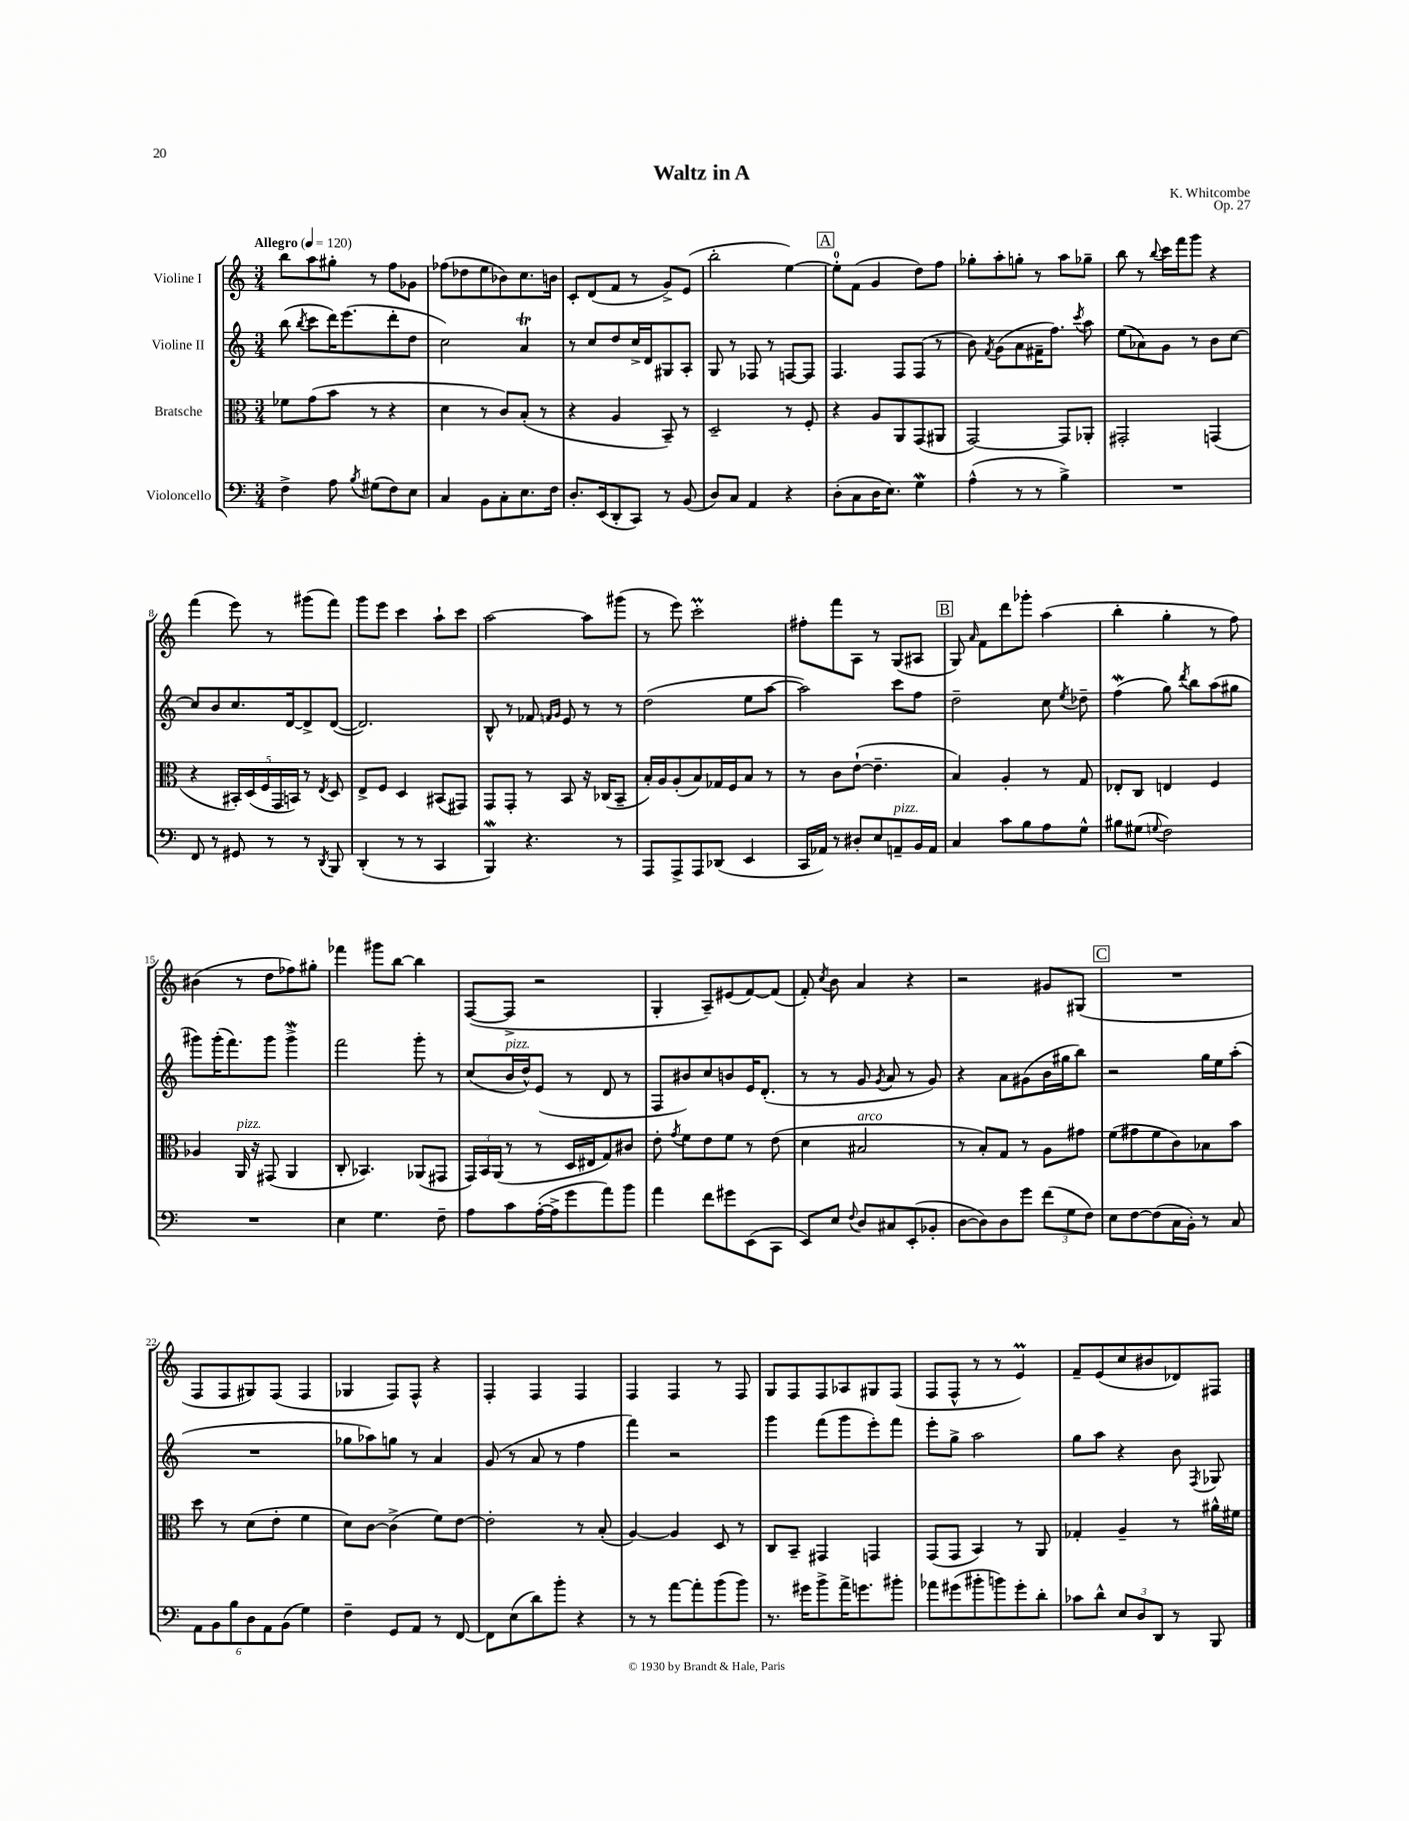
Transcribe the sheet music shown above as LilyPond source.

\header { title = "Waltz in A" composer = "K. Whitcombe" opus = "Op. 27" }
<<
\new StaffGroup <<
\new Staff = "s0" \with { instrumentName = "Violine I" } {
    \clef treble \key c \major \numericTimeSignature \time 3/4 \tempo "Allegro" 4 = 120
    \autoBeamOff b''8[ a''8 gis''8]-. r8 f''8[ ges'8] |
    fes''8[( des''8 e''8 bes'8) c''8. b'16] |
    c'8[-. d'8( f'8] r8 g'8[->) e'8]( |
    b''2-. e''4~) |
    \mark \markup { \box "A" } e''8[-0-. f'8]( g'4 d''8[) f''8] |
    ges''8[-. a''8-. g''8]-. r8 a''8[ ges''8]-- |
    b''8 r8 \appoggiatura { b''8 } c'''16[ f'''16 g'''8] r4 |
    f'''4( e'''8) r8 gis'''8[( f'''8]) |
    g'''8[ e'''8] c'''4 a''8[-! c'''8] |
    a''2~ a''8[ gis'''8]( |
    r8 e'''8) c'''2-.\prall |
    fis''8[-. f'''8 a8] r8 g8[( ais8] |
    \mark \markup { \box "B" } g8) \grace { a'16 } f'8[ d'''8 ges'''8]-. a''4( |
    b''4-. g''4-. r8 f''8) |
    bis'4( r8 d''8[ fes''8) gis''8]-. |
    fes'''4 gis'''8[ b''8]~ b''4 |
    f8[~( f8]-> r2 |
    g4-. a8[--) eis'8( f'8~) f'8]( |
    f'8-.) \acciaccatura { c''8 } b'8 a'4 r4 |
    r2 gis'8[ gis8]( |
    \mark \markup { \box "C" } R2. |
    f8[ f8 gis8) f8]( f4 |
    ges4 f8[) f8]-^ r4 |
    f4-. f4 f4 |
    f4 f4 r8 f8 |
    g8[ f8 f8 aes8 gis8 f8]( |
    f8[ f8]-^ r8 r8 e'4\prall) |
    f'8[-- e'8( c''8 bis'8 des'8) fis8] \bar "|." |
}
\new Staff = "s1" \with { instrumentName = "Violine II" } {
    \clef treble \key c \major \numericTimeSignature \time 3/4
    \autoBeamOff b''8( \acciaccatura { b''8 } c'''8[ d'''16) e'''8.( d'''8-. d''8] |
    c''2) a'4\trill |
    r8 c''8[ d''8 c''16-> d'16 gis8 a8]-. |
    g8 r8 fes8 r8 f8[~ f8] |
    \mark \markup { \box "A" } f4. f8[ f8]( r8 |
    b'8) \acciaccatura { f'8 } g'8[( a'8 fis'16-- f''8.]) \acciaccatura { c'''8 } a''8 |
    e''8[( aes'8) g'8] r8 b'8[ c''8]~ |
    c''8[ b'8 c''8. d'16~ d'8-> d'8]~( |
    d'2.) |
    b8-^ r8 fes'8 \grace { f'16[ g'16] } e'8 r8 r8 |
    d''2( e''8[ a''8]~ |
    a''2) c'''8[ f''8] |
    \mark \markup { \box "B" } d''2-- c''8 \acciaccatura { e''8 } des''8-- |
    f''4\mordent( g''8) \acciaccatura { d'''8 } b''8[ a''8( gis''8] |
    gis'''8[) gis'''16-.( f'''8.) gis'''8] gis'''4->\mordent |
    f'''2 g'''8-. r8 |
    c''8[( b'16^\markup { \italic "pizz." } d''16-^) e'8]( r8 d'8 r8 |
    f8[ bis'8) c''8 b'8 e'16 d'8.]-.( |
    r8 r8 g'8 \acciaccatura { g'8 } a'8 r8 g'8) |
    r4 a'8[ gis'8( b'16 gis''16 b''8]) |
    \mark \markup { \box "C" } r2 g''16[ e''16 a''8]-.( |
    R2. |
    ges''8[ aes''8) g''8] r8 a'4 |
    g'8( r8 a'8 r8 f''4 |
    f'''4) r2 |
    g'''4 f'''8[( g'''8 e'''8-.) f'''8] |
    e'''8[-. g''8]-> a''2 |
    g''8[ a''8] r4 b'8 \acciaccatura { f8 } ges8 \bar "|." |
}
\new Staff = "s2" \with { instrumentName = "Bratsche" } {
    \clef alto \key c \major \numericTimeSignature \time 3/4
    \autoBeamOff fes'8[ g'8( b'8] r8 r4 |
    d'4 r8 c'8[) b8]-.( r8 |
    r4 a4 b,8--) r8 |
    d2-- r8 f8-. |
    \mark \markup { \box "A" } r4 a8[ a,8 g,8( ais,8] |
    g,2~) g,8[ aes,8]-. |
    gis,2-. g,4( |
    r4 \tuplet 5/4 { bis,16[-.) d16( f16 g,16 b,16]) } r8 \acciaccatura { e8 } d8 |
    e8[-> f8] d4 bis,8[( gis,8]) |
    g,8[ g,8]-. r8 b,8 r16 ces16[( b,8]-- |
    b16[-.) a16 a8-.( b8) ges16 f16 b8] r8 |
    r8 c'8[ e'8]~-!( e'4.-- |
    \mark \markup { \box "B" } b4) a4-. r8 g8 |
    ees8[-. c8] e4 f4 |
    aes4 a,16^\markup { \italic "pizz." } r16 gis,8( a,4 |
    c8-. bes,4.) aes,8[( gis,8] |
    \tuplet 3/2 { g,16[) b,16 a,16]( } r8 r8 d16[ eis16 g8) cis'8] |
    e'8-. \acciaccatura { g'8 } f'8[ e'8 f'8] r8 e'8( |
    d'4 bis2^\markup { \italic "arco" } |
    r8 b8[-.) g8] r8 a8[ gis'8] |
    \mark \markup { \box "C" } f'8[( gis'8 f'8 c'8) bes8 b'8] |
    d''8 r8 d'8[( e'8]-. f'4 |
    d'8[) c'8]~ c'4->( f'8[) e'8]~ |
    e'2-. r8 b8-.( |
    a4~) a4 d8 r8 |
    c8[ b,8]-- gis,4 g,4 |
    g,8[( g,8] b,4) r8 a,8 |
    ges4-. a4-- r8 ais'16[-^ fis'16] \bar "|." |
}
\new Staff = "s3" \with { instrumentName = "Violoncello" } {
    \clef bass \key c \major \numericTimeSignature \time 3/4
    \autoBeamOff f4-> a8 \acciaccatura { b8 } gis8[( f8) e8] |
    c4 b,8[ c8-. e8. f16] |
    d8.[-. e,16( d,8-. c,8]) r8 b,8( |
    d8[) c8] a,4 r4 |
    \mark \markup { \box "A" } d8[-.( c8 d16 e8.]) g4\mordent |
    a4-^( r8 r8 b4->) |
    R2. |
    f,8 r8 gis,8 r8 r8 \acciaccatura { d,8 } b,,8 |
    d,4-.( r8 r8 c,4 |
    b,,4\mordent) r4. r8 |
    a,,8[ a,,8-> a,,8 des,8]( e,4 |
    c,16[ aes,16]) r8 dis8[-. e8 a,8--^\markup { \italic "pizz." } b,16 a,16] |
    \mark \markup { \box "B" } c4 c'8[ b8 a8 g8]-^ |
    bis8[ gis8]( \appoggiatura { g8 } f2) |
    R2. |
    e4 g4. f8-- |
    a8[ c'8 a16~-.( a16-> g'8 a'8) b'8] |
    a'4 f'8[ gis'8 e,8( c,8] |
    e,8[) e8] \appoggiatura { f8 } d8[ cis8 e,8-.( bes,8]-. |
    d8[~ d8) d8 g'8] \tuplet 3/2 { f'8[( g8 f8]) } |
    \mark \markup { \box "C" } e8[ f8~ f8( c16 b,16]-.) r8 c8 |
    \tuplet 6/4 { a,8[ b,8 b8 d8 a,8 b,8]( } g4) |
    f4-- g,8[ a,8] r8 f,8~ |
    f,8[ e8( d'8) b'8]-. r4 |
    r8 r8 a'8[~ a'8-. b'8( b'8]) |
    r8. gis'16[ b'8-> a'16-> g'8. bis'8]-. |
    aes'8[ gis'8( bis'8-. b'8) gis'8-. d'8]-. |
    ces'8[ d'8]-^ \tuplet 3/2 { e8[ d8 d,8] } r8 b,,8 \bar "|." |
}
>>
>>
